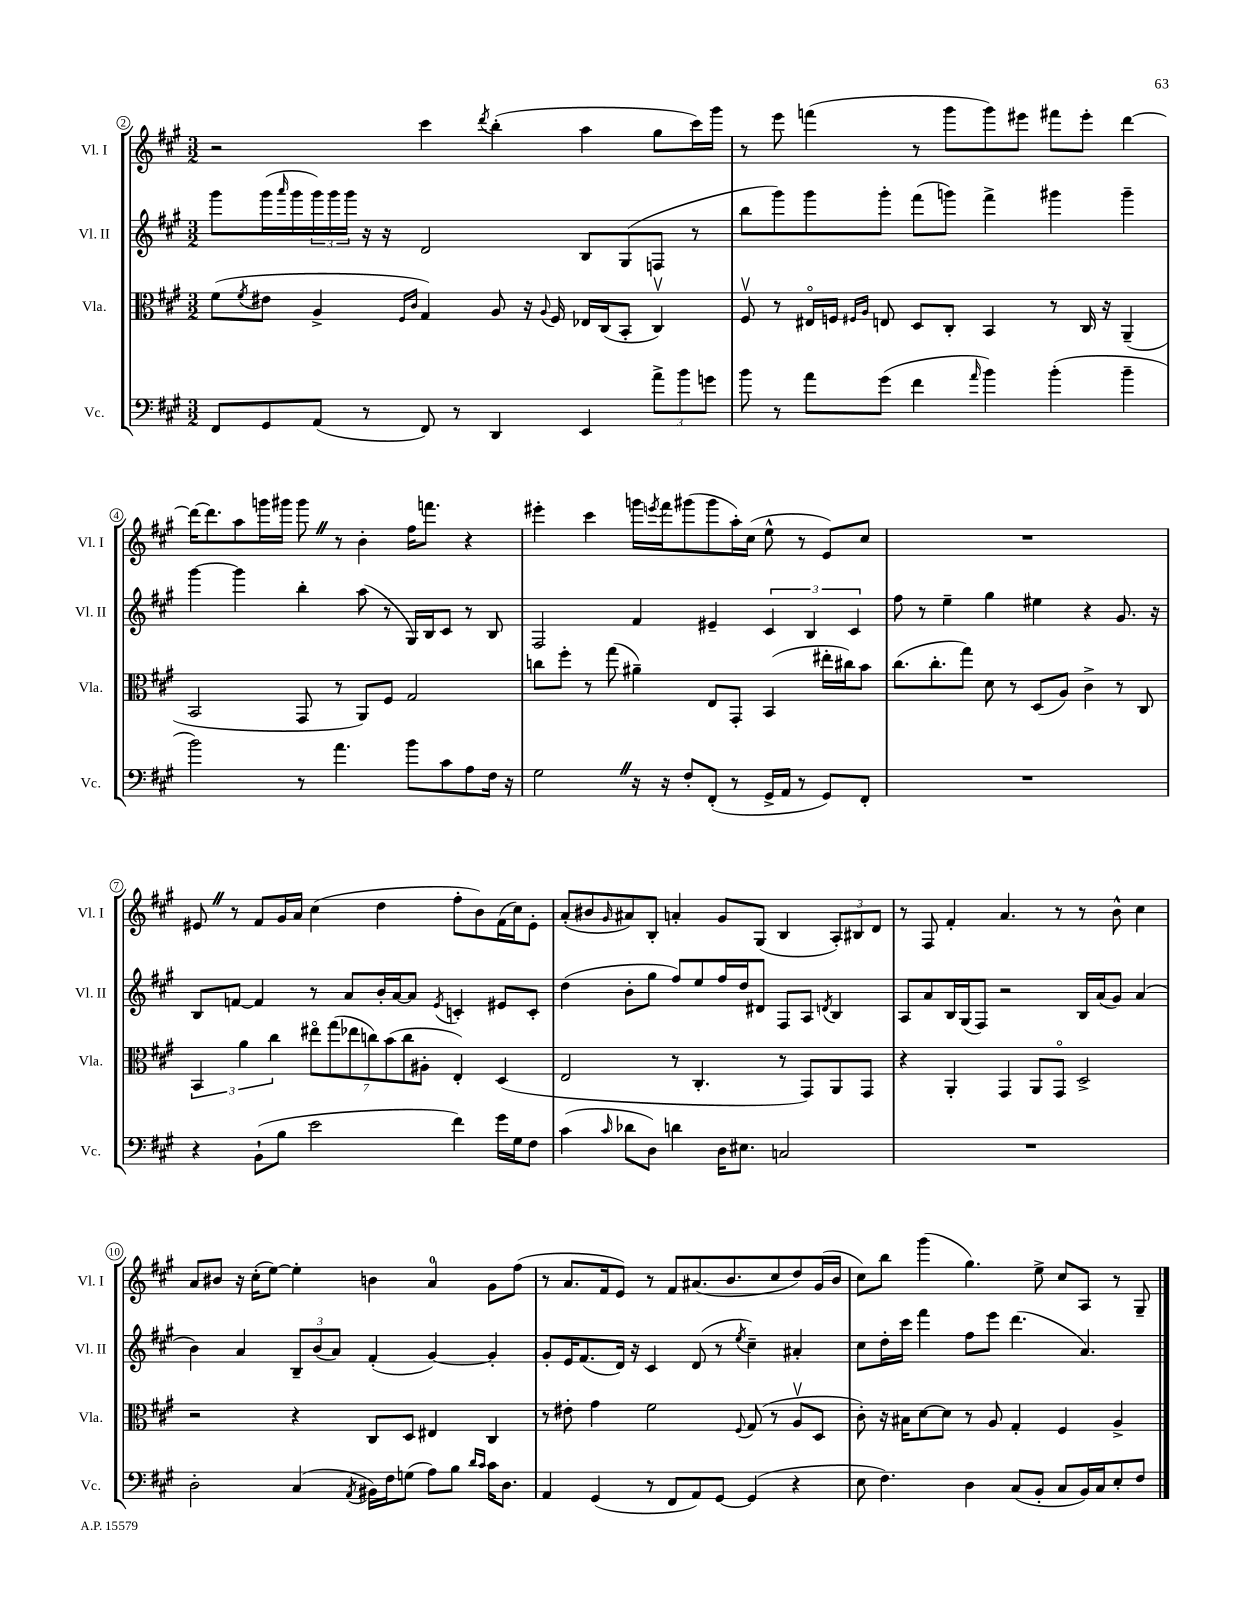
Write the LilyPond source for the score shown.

<<
\new StaffGroup <<
\new Staff = "s0" \with { instrumentName = "Vl. I" shortInstrumentName = "Vl. I" } {
    \clef treble \key a \major \numericTimeSignature \time 3/2
    r2 cis'''4 \acciaccatura { d'''8 } b''4-.( a''4 gis''8 cis'''16) gis'''16 |
    r8 e'''8 f'''4( r8 gis'''8 gis'''8) eis'''8 fis'''8 eis'''8-. d'''4~ |
    d'''16~ d'''8. a''8 g'''16 gis'''16 gis'''8 \once \override BreathingSign.text = \markup { \musicglyph "scripts.caesura.straight" } \breathe r8 b'4-. fis''16 f'''8. r4 |
    eis'''4-. cis'''4 g'''16 \acciaccatura { e'''8 } fis'''16 gis'''8( gis'''8 a''16-.) cis''16( e''8-^ r8 e'8) cis''8 |
    R1. |
    eis'8 \once \override BreathingSign.text = \markup { \musicglyph "scripts.caesura.straight" } \breathe r8 fis'8 gis'16 a'16 cis''4( d''4 fis''8-. b'8) fis'16( cis''16) eis'8-. |
    a'8-.( bis'8 \grace { gis'16 } ais'8) b8-. a'4-. gis'8 gis8( b4 \tuplet 3/2 { a8-.) bis8 d'8 } |
    r8 fis8 fis'4-. a'4. r8 r8 b'8-^ cis''4 |
    a'8 bis'8 r16 cis''16-.( e''8~) e''4-. b'4 a'4-0 gis'8 fis''8( |
    r8 a'8. fis'16 e'8) r8 fis'8 ais'8.( b'8. cis''8 d''8) gis'16( b'16 |
    cis''8) b''8 gis'''4( gis''4.) e''8-> cis''8 a8 r8 gis8-- \bar "|." |
}
\new Staff = "s1" \with { instrumentName = "Vl. II" shortInstrumentName = "Vl. II" } {
    \clef treble \key a \major \numericTimeSignature \time 3/2
    gis'''8 gis'''16( \grace { a'''16 } gis'''16 \tuplet 3/2 { gis'''16) gis'''16 gis'''16 } r16 r16 d'2 b8 gis8( f8 r8 |
    b''8 gis'''8) gis'''8 gis'''8-. fis'''8( g'''8) fis'''4-> gis'''4 gis'''4-- |
    gis'''4~ gis'''4 b''4-. a''8( r8 gis16) b16 cis'8 r8 b8 |
    fis2 fis'4 eis'4-- \tuplet 3/2 { cis'4 b4 cis'4 } |
    fis''8 r8 e''4-- gis''4 eis''4 r4 gis'8. r16 |
    b8 f'8~ f'4 r8 a'8 b'16-. a'16~ a'8 \acciaccatura { e'8 } c'4-. eis'8 c'8-. |
    d''4( b'8-. gis''8 fis''8) e''8 fis''16 d''16 dis'8 fis8 a8 \acciaccatura { d'8 } b4 |
    a8 a'8 b16 gis16( fis8) r2 b16 a'16( gis'8) a'4( |
    b'4) a'4 \tuplet 3/2 { b8-- b'8( a'8) } fis'4-.( gis'4~) gis'4-. |
    gis'8-. e'16 fis'8.( d'16) r16 cis'4 d'8( r8 \acciaccatura { e''8 } cis''4--) ais'4-. |
    cis''8 d''16-. cis'''16 fis'''4 fis''8 e'''8 d'''4.( a'4.) \bar "|." |
}
\new Staff = "s2" \with { instrumentName = "Vla." shortInstrumentName = "Vla." } {
    \clef alto \key a \major \numericTimeSignature \time 3/2
    fis'8( \acciaccatura { fis'8 } eis'8 a4-> \grace { fis16 cis'16 } gis4) a8 r16 \appoggiatura { a8 } fis16 ees16 cis16( b,8-. cis4\upbow) |
    fis8\upbow r8 eis16\flageolet f16 \grace { fis16 a16 } e8 d8 cis8-. b,4 r8 cis16 r16 a,4--( |
    b,2 gis,8 r8 a,8) fis8 gis2 |
    c''8 fis''8-. r8 gis''8( ais'4--) e8 gis,8-. b,4( eis''16-. cis''16) b'8 |
    cis''8.( cis''8.-. gis''8) d'8 r8 d8( a8) cis'4-> r8 cis8 |
    \tuplet 3/2 { b,4 a'4 cis''4 } \tuplet 7/4 { eis''8\flageolet gis''8( ees''8 c''8) b'8( c''8 ais8-. } e4-.) d4( |
    e2 r8 cis4.-. r8 gis,8) a,8 gis,8 |
    r4 a,4-. gis,4 a,8 gis,8\flageolet d2-> |
    r2 r4 cis8 d8 eis4 cis4 |
    r8 eis'8-. gis'4 fis'2 \appoggiatura { fis8 } gis8( r8 a8\upbow d8 |
    cis'8-.) r16 bis16 d'8~ d'8 r8 a8 gis4-. fis4 a4-> \bar "|." |
}
\new Staff = "s3" \with { instrumentName = "Vc." shortInstrumentName = "Vc." } {
    \clef bass \key a \major \numericTimeSignature \time 3/2
    fis,8 gis,8 a,8( r8 fis,8) r8 d,4 e,4 \tuplet 3/2 { a'8-> b'8 g'8 } |
    b'8 r8 a'8 gis'8( fis'4 \grace { a'16 } b'4) b'4-.( b'4-- |
    b'2) r8 a'4. b'8 cis'8 a8 fis16 r16 |
    gis2 \once \override BreathingSign.text = \markup { \musicglyph "scripts.caesura.straight" } \breathe r16 r16 fis8-. fis,8-.( r8 gis,16-> a,16 r8 gis,8) fis,8-. |
    R1. |
    r4 b,8-!( b8 e'2 fis'4) gis'16 gis16 fis8 |
    cis'4( \grace { cis'16 } des'8 d8) d'4 d16 eis8. c2 |
    R1. |
    d2-. cis4( \acciaccatura { a,8 } bis,16) fis16 g8( a8) b8 \grace { d'16 cis'16 } cis'16 d8. |
    a,4 gis,4( r8 fis,8 a,8) gis,8~ gis,4( r4 |
    e8 fis4.) d4 cis8( b,8-. cis8 b,16) cis16 e8-. fis8 \bar "|." |
}
>>
>>
\layout { \context { \Score currentBarNumber = #2 \override BarNumber.stencil = #(make-stencil-circler 0.1 0.3 ly:text-interface::print) } }
